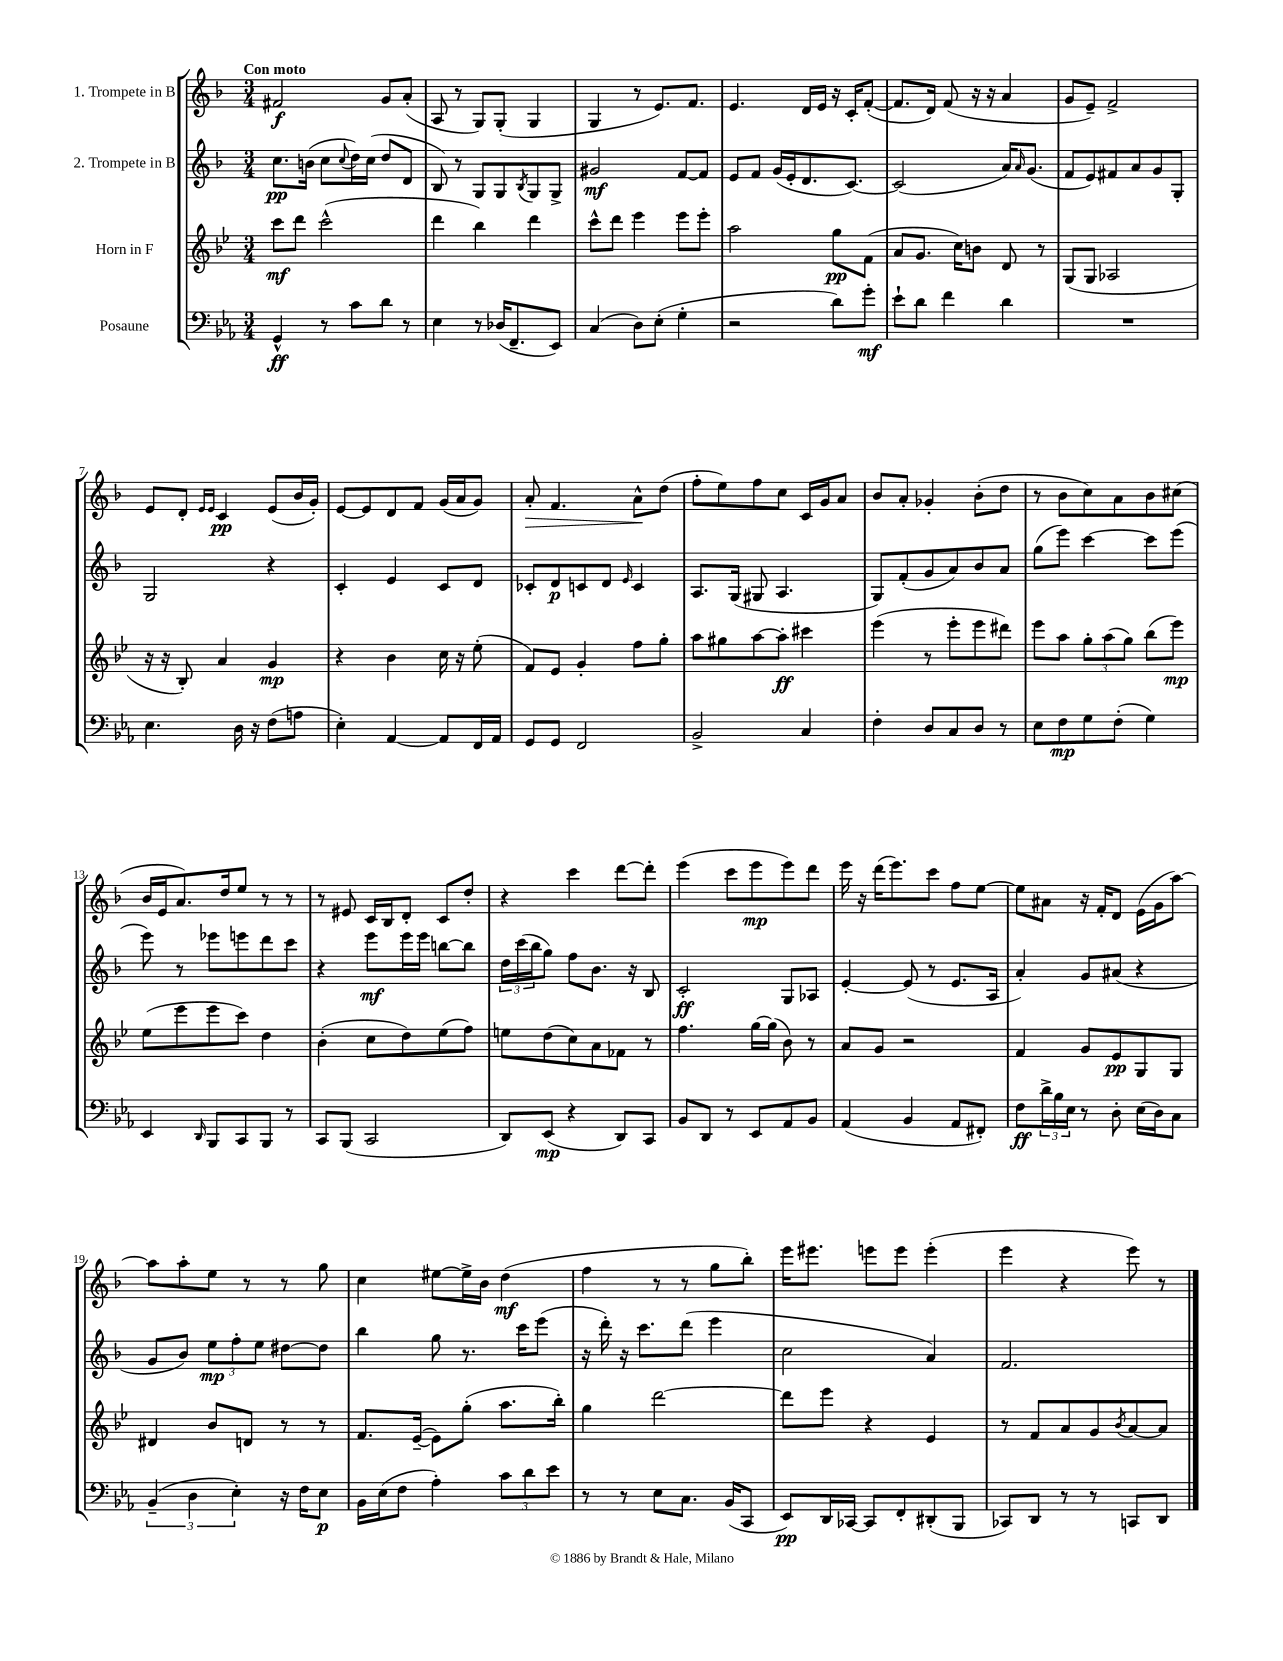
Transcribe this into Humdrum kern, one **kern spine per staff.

**kern	**dynam	**kern	**dynam	**kern	**dynam	**kern	**dynam
*part4	*part4	*part3	*part3	*part2	*part2	*part1	*part1
*staff4	*staff4	*staff3	*staff3	*staff2	*staff2	*staff1	*staff1
*I"Posaune	*	*I"Horn in F	*	*I"2. Trompete in B	*	*I"1. Trompete in B	*
*clefF4	*	*clefG2	*	*clefG2	*	*clefG2	*
*k[b-e-a-]	*	*k[b-e-]	*	*k[b-]	*	*k[b-]	*
*M3/4	*	*M3/4	*	*M3/4	*	*M3/4	*
=1	=1	=1	=1	=1	=1	=1	=1
!	!	!	!	!	!	!LO:TX:a:B:t=Con moto	!
4GG^^/	ff	8ccc\L	mf	8.cc\L	pp	2f#X/	f
.	.	8ddd\J	.	.	.	.	.
.	.	.	.	(16bn\Jk	.	.	.
8r	.	(2ccc^^\	.	8cc\L	.	.	.
.	.	.	.	8qqcc/	.	.	.
8c\L	.	.	.	16dd\L)	.	.	.
.	.	.	.	(16cc\JJ	.	.	.
8d\J	.	.	.	8dd/L	.	8g/L	.
8r	.	.	.	8d/J	.	(8a'/J	.
=2	=2	=2	=2	=2	=2	=2	=2
4E-\	.	4ddd\	.	8B-/)	.	8A/	.
.	.	.	.	8r	.	8r	.
8r	.	4bb-\)	.	8G/L	.	8G/L)	.
(16D-X/KL	.	.	.	8G/	.	(8G'/J	.
8.FF~/	.	.	.	.	.	.	.
.	.	.	.	8qB-/	.	.	.
.	.	4ddd\	.	8G/	.	4G/	.
8EE-/J)	.	.	.	8G^/J	.	.	.
=3	=3	=3	=3	=3	=3	=3	=3
(4C/	.	8ccc^^\L	.	2g#X/	mf	4G/	.
.	.	8ddd\J	.	.	.	.	.
8D\L)	.	4eee-\	.	.	.	8r	.
(8E-'\J	.	.	.	.	.	8.e/L)	.
4G'\	.	8eee-\L	.	[8f/L	.	.	.
.	.	.	.	.	.	8.f/J	.
.	.	8eee-'\J	.	8f/J]	.	.	.
=4	=4	=4	=4	=4	=4	=4	=4
2r	.	2aa\	.	8e/L	.	4.e/	.
.	.	.	.	8f/J	.	.	.
.	.	.	.	(16g/LL	.	.	.
.	.	.	.	16e'/J	.	.	.
.	.	.	.	8.d/	.	16d/LL	.
.	.	.	.	.	.	16e/JJ	.
8d\L)	.	8gg\L	pp	.	.	16r	.
.	.	.	.	[8.c/J)	.	16c'/KL	.
8g'\J	mf	(8f\J	.	.	.	([8f'/J	.
=5	=5	=5	=5	=5	=5	=5	=5
8e-`\L	.	8a/L	.	(2c/]	.	8.f/L]	.
8d\J	.	8.g/J	.	.	.	.	.
.	.	.	.	.	.	16d/Jk)	.
4f\	.	.	.	.	.	(8f/	.
.	.	16cc\KL)	.	.	.	.	.
.	.	8bn\J	.	.	.	16r	.
.	.	.	.	.	.	16r	.
4d\	.	8d/	.	16a/KL)	.	4a/	.
.	.	.	.	16qqa/	.	.	.
.	.	.	.	(8.g/J	.	.	.
.	.	8r	.	.	.	.	.
=6	=6	=6	=6	=6	=6	=6	=6
2.r	.	(8G/L	.	8f/L	.	8g/L	.
.	.	8G/J	.	8e/)	.	8e~/J)	.
.	.	2A-X/	.	8f#X/	.	2f^/	.
.	.	.	.	8a/	.	.	.
.	.	.	.	8g/	.	.	.
.	.	.	.	8G'/J	.	.	.
!!LO:LB:g=z
=7	=7	=7	=7	=7	=7	=7	=7
4.E-\	.	16r	.	2G/	.	8e/L	.
.	.	16r	.	.	.	.	.
.	.	8B-'/)	.	.	.	8d'/J	.
.	.	.	.	.	.	16qqe/LL	.
.	.	.	.	.	.	16qqe/JJ	.
.	.	4a/	.	.	.	4c/	pp
16D\	.	.	.	.	.	.	.
16r	.	.	.	.	.	.	.
(8F\L	.	4g/	mp	4r	.	(8e/L	.
8An\J	.	.	.	.	.	16b-/L	.
.	.	.	.	.	.	16g'/JJ)	.
=8	=8	=8	=8	=8	=8	=8	=8
4E-'\)	.	4r	.	4c'/	.	[8e/L	.
.	.	.	.	.	.	8e/]	.
[4AA-/	.	4b-\	.	4e/	.	8d/	.
.	.	.	.	.	.	8f/J	.
8AA-/L]	.	16cc\	.	8c/L	.	(16g/LL	.
.	.	16r	.	.	.	16a/J	.
16FF/L	.	(8ee-'\	.	8d/J	.	8g/J)	.
16AA-/JJ	.	.	.	.	.	.	.
=9	=9	=9	=9	=9	=9	=9	=9
!	!	!	!	!	!	!	!LO:HP:b
8GG/L	.	8f/L)	.	8c-X'/L	.	8a'/	>
8GG/J	.	8e-/J	.	8d/	p	4.f/	.
2FF/	.	4g'/	.	8cn/	.	.	.
.	.	.	.	8d/J	.	.	.
.	.	.	.	16qqe/	.	.	.
.	.	8ff\L	.	4c/	.	8a^^\L	.
.	.	8gg'\J	.	.	.	(8dd\J	]
=10	=10	=10	=10	=10	=10	=10	=10
2BB-^/	.	8aa\L	.	8.A/L	.	8ff'\L	.
.	.	8gg#X\	.	.	.	8ee\)	.
.	.	.	.	(16G/Jk	.	.	.
.	.	[8aa\	.	8G#X/	.	8ff\	.
.	.	8aa'\J]	ff	4.A/	.	8cc\J	.
4C/	.	4ccc#X\	.	.	.	16c/LL	.
.	.	.	.	.	.	16g/J	.
.	.	.	.	.	.	8a/J	.
=11	=11	=11	=11	=11	=11	=11	=11
4F'\	.	(4eee-\	.	8G/L)	.	8b-/L	.
.	.	.	.	(8f'/	.	8a'/J	.
8D/L	.	8r	.	8g/	.	4g-X'/	.
8C/	.	8eee-'\L	.	8a/)	.	.	.
8D/J	.	8eee-\	.	8b-/	.	(8b-'\L	.
8r	.	8ddd#X\J)	.	8a/J	.	8dd\J	.
=12	=12	=12	=12	=12	=12	=12	=12
8E-\L	.	8eee-\L	.	(8gg\L	.	8r	.
8F\	mp	8aa\J	.	8eee\J)	.	8b-\L	.
8G\	.	12gg'\L	.	[4ccc\	.	8cc\)	.
.	.	(12aa\	.	.	.	.	.
(8F'\J	.	.	.	.	.	8a\	.
.	.	12gg\J)	.	.	.	.	.
4G\)	.	(8bb-\L	.	8ccc\L]	.	8b-\	.
.	.	8eee-\J)	mp	(8eee\J	.	(8cc#X\J	.
!!LO:LB:g=z
=13	=13	=13	=13	=13	=13	=13	=13
4EE-/	.	(8ee-\L	.	8eee\)	.	16b-/LL	.
.	.	.	.	.	.	16e/J	.
.	.	8eee-\	.	8r	.	8.a/)	.
16qqDD/	.	.	.	.	.	.	.
8BBB-/L	.	8eee-\	.	8eee-X\L	.	.	.
.	.	.	.	.	.	16dd/k	.
8CC/	.	8ccc\J)	.	8eeen\	.	8ee/J	.
8BBB-/J	.	4dd\	.	8ddd\	.	8r	.
8r	.	.	.	8ccc\J	.	8r	.
=14	=14	=14	=14	=14	=14	=14	=14
8CC/L	.	(4b-'\	.	4r	.	8r	.
(8BBB-/J	.	.	.	.	.	8e#X/	.
2CC/	.	8cc\L	.	8eee\L	mf	16c/LL	.
.	.	.	.	.	.	16B-/J	.
.	.	8dd\)	.	16eee\L	.	8d'/J	.
.	.	.	.	16eee\JJ	.	.	.
.	.	(8ee-\	.	[8bbn\L	.	8c/L	.
.	.	8ff\J)	.	8bb\J]	.	8dd'/J	.
=15	=15	=15	=15	=15	=15	=15	=15
8DD/L)	.	8een\L	.	24dd\LL	.	4r	.
.	.	.	.	(24ccc\	.	.	.
.	.	.	.	24bb-\J	.	.	.
(8EE-/J	mp	(8dd\	.	8gg\J)	.	.	.
4r	.	8cc\)	.	8ff\L	.	4ccc\	.
.	.	8a\	.	8.b-\J	.	.	.
8DD/L)	.	8f-X\J	.	.	.	[8ddd\L	.
.	.	.	.	16r	.	.	.
8CC/J	.	8r	.	8B-/	.	8ddd'\J]	.
=16	=16	=16	=16	=16	=16	=16	=16
8BB-/L	.	4.ff\	.	2c'/	ff	(4eee\	.
8DD/J	.	.	.	.	.	.	.
8r	.	.	.	.	.	8ccc\L	.
8EE-/L	.	[16gg\LL	.	.	.	8eee\	mp
.	.	(16gg\JJ]	.	.	.	.	.
8AA-/	.	8b-\)	.	8G/L	.	8eee\)	.
8BB-/J	.	8r	.	8A-X/J	.	8ddd\J	.
=17	=17	=17	=17	=17	=17	=17	=17
(4AA-/	.	8a/L	.	[4e'/	.	16eee\	.
.	.	.	.	.	.	16r	.
.	.	8g/J	.	.	.	(16ddd\KL	.
.	.	.	.	.	.	8.eee\)	.
4BB-/	.	2r	.	(8e/]	.	.	.
.	.	.	.	8r	.	8ccc\J	.
8AA-/L	.	.	.	8.e/L	.	8ff\L	.
8FF#X'/J)	.	.	.	.	.	[8ee\J	.
.	.	.	.	16A/Jk	.	.	.
=18	=18	=18	=18	=18	=18	=18	=18
8F\L	ff	4f/	.	4a'/)	.	8ee\L]	.
24d^\L	.	.	.	.	.	8a#X\J	.
24B-\	.	.	.	.	.	.	.
24E-\JJ	.	.	.	.	.	.	.
8r	.	8g/L	.	8g/L	.	16r	.
.	.	.	.	.	.	16f'/KL	.
8D'\	.	8e-/	pp	(8a#X/J	.	8d/J	.
(16E-\LL	.	8G/	.	4r	.	(16e\LL	.
16D\J)	.	.	.	.	.	16g\J	.
8C\J	.	8G/J	.	.	.	[8aa\J)	.
!!LO:LB:g=z
=19	=19	=19	=19	=19	=19	=19	=19
(6BB-~/	.	4d#X/	.	8g/L	.	8aa\L]	.
.	.	.	.	8b-/J)	.	8aa'\	.
6D\	.	.	.	.	.	.	.
.	.	8b-/L	.	12ee\L	mp	8ee\J	.
6E-'\)	.	.	.	12ff'\	.	.	.
.	.	8dn/J	.	.	.	8r	.
.	.	.	.	12ee\J	.	.	.
16r	.	8r	.	[8dd#X\L	.	8r	.
16F\KL	.	.	.	.	.	.	.
8E-\J	p	8r	.	8dd#\J]	.	8gg\	.
=20	=20	=20	=20	=20	=20	=20	=20
16BB-\LL	.	8.f/L	.	4bb-\	.	4cc\	.
(16E-\J	.	.	.	.	.	.	.
8F\J	.	.	.	.	.	.	.
.	.	([16e-~/Jk	.	.	.	.	.
4A-'\)	.	8e-\L])	.	8gg\	.	[8ee#X\L	.
.	.	(8gg'\J	.	8.r	.	16ee#^\L]	.
.	.	.	.	.	.	16b-\JJ	.
12c\L	.	8.aa\L	.	.	.	(4dd\	mf
.	.	.	.	16ccc\KL	.	.	.
12d\	.	.	.	.	.	.	.
.	.	.	.	(8eee\J	.	.	.
12e-\J	.	.	.	.	.	.	.
.	.	16bb-'\Jk)	.	.	.	.	.
=21	=21	=21	=21	=21	=21	=21	=21
8r	.	4gg\	.	16r	.	4ff\	.
.	.	.	.	16ddd'\)	.	.	.
8r	.	.	.	16r	.	.	.
.	.	.	.	8.ccc\L	.	.	.
8E-\L	.	[2ddd\	.	.	.	8r	.
8.C\J	.	.	.	(8ddd\J	.	8r	.
.	.	.	.	4eee\	.	8gg\L	.
(16BB-/KL	.	.	.	.	.	.	.
8CC/J	.	.	.	.	.	8bb-'\J)	.
=22	=22	=22	=22	=22	=22	=22	=22
8EE-/L)	pp	8ddd\L]	.	2cc\	.	16eee\KL	.
.	.	.	.	.	.	8.eee#X\J	.
16DD/L	.	8eee-\J	.	.	.	.	.
[16CC-X/JJ	.	.	.	.	.	.	.
8CC-/L]	.	4r	.	.	.	8eeen\L	.
8FF'/	.	.	.	.	.	8eee\J	.
(8DD#X'/	.	4e-/	.	4a/)	.	(4eee'\	.
8BBB-/J	.	.	.	.	.	.	.
=23	=23	=23	=23	=23	=23	=23	=23
8CC-X/L)	.	8r	.	2.f/	.	4eee\	.
8DD/J	.	8f/L	.	.	.	.	.
8r	.	8a/	.	.	.	4r	.
8r	.	8g/	.	.	.	.	.
.	.	8qb-/	.	.	.	.	.
8CCn/L	.	[8a/	.	.	.	8eee\)	.
8DD/J	.	8a/J]	.	.	.	8r	.
==	==	==	==	==	==	==	==
*-	*-	*-	*-	*-	*-	*-	*-
